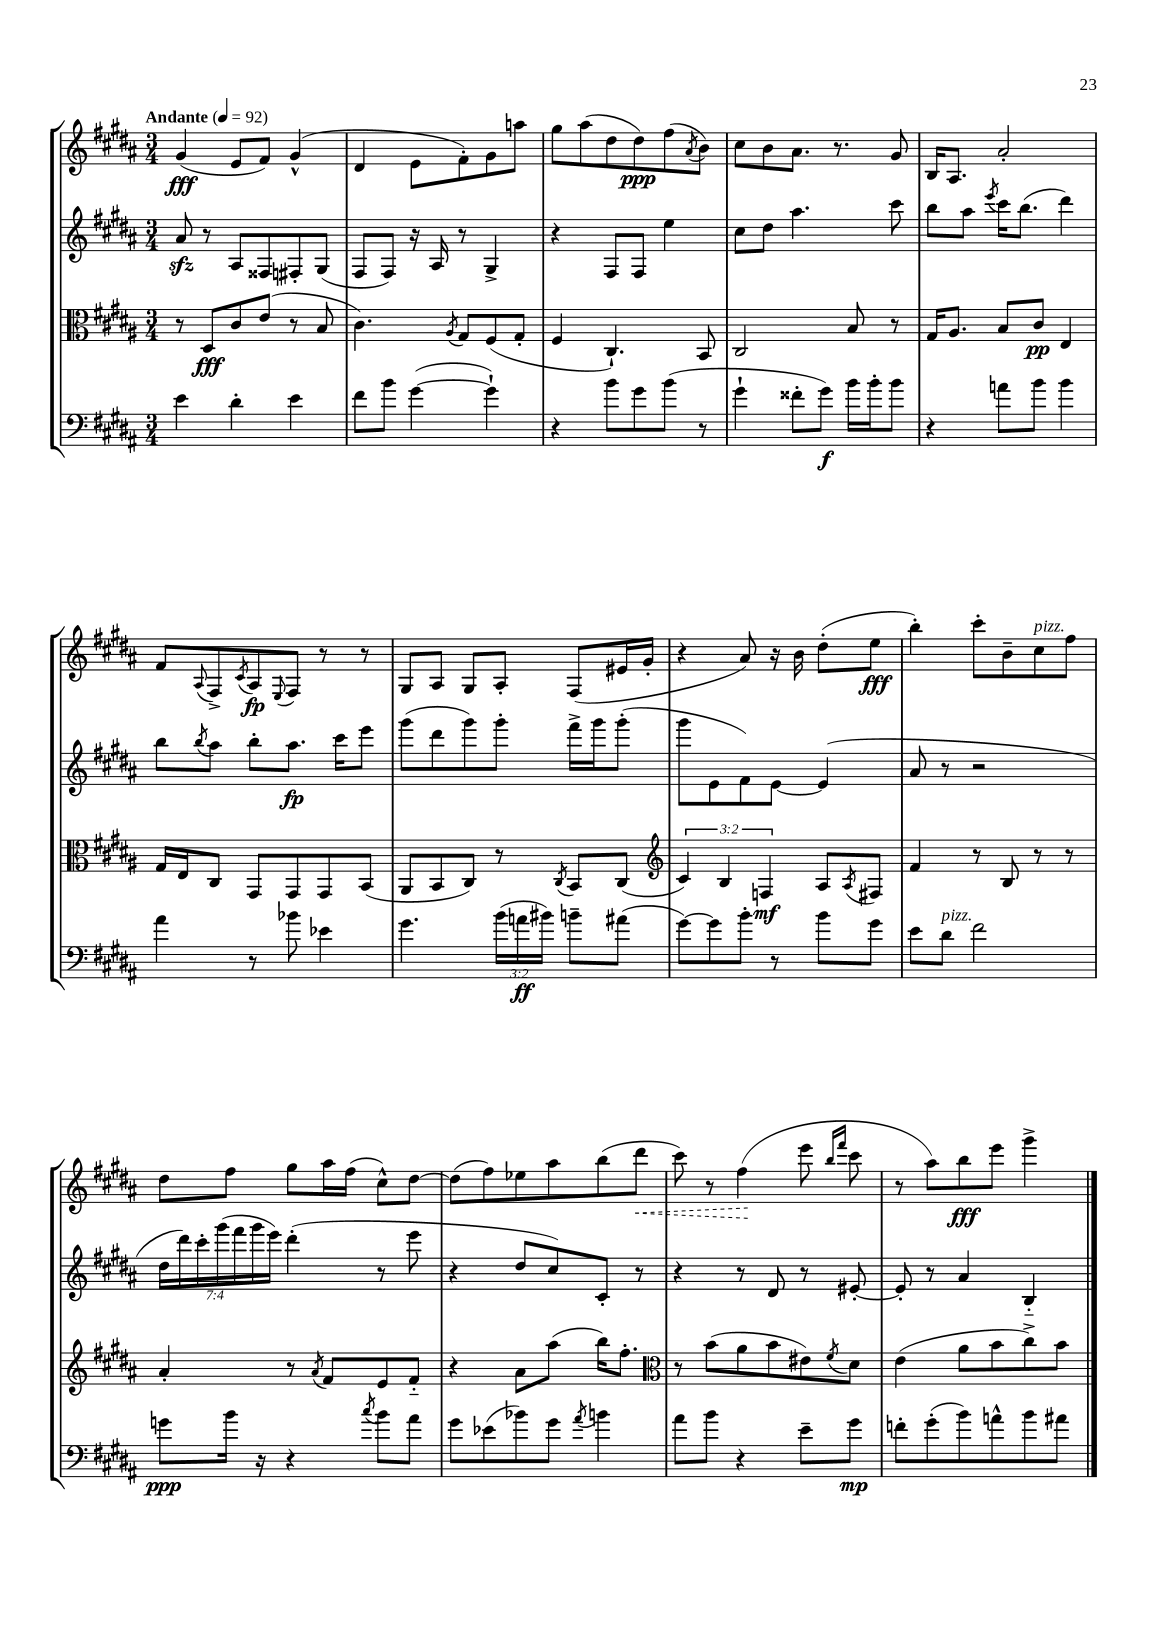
<<
\new StaffGroup <<
\new Staff = "s0" {
    \clef treble \key b \major \numericTimeSignature \time 3/4 \tempo "Andante" 4 = 92
    gis'4\fff( e'8 fis'8) gis'4-^( |
    dis'4 e'8 fis'8-.) gis'8 a''8 |
    gis''8 ais''8( dis''8 dis''8\ppp) fis''8( \acciaccatura { ais'8 } b'8) |
    cis''8 b'8 ais'8. r8. gis'8 |
    b16 ais8. ais'2-. |
    fis'8 \appoggiatura { ais8 } fis8-> \acciaccatura { cis'8 } ais8\fp \appoggiatura { e8 } fis8 r8 r8 |
    gis8 ais8 gis8 ais8-. fis8( eis'16 gis'16-. |
    r4 ais'8) r16 b'16 dis''8-.( e''8\fff |
    b''4-.) cis'''8-. b'8-- cis''8^\markup { \italic "pizz." } fis''8 |
    dis''8 fis''8 gis''8 ais''16 fis''16( cis''8-^) dis''8~ |
    dis''8( fis''8) ees''8 ais''8 b''8( \once \override Hairpin.style = #'dashed-line dis'''8\< |
    cis'''8) r8 fis''4\!( e'''8 \grace { b''16 fis'''16 } cis'''8 |
    r8 ais''8) b''8\fff e'''8 gis'''4-> \bar "|." |
}
\new Staff = "s1" {
    \clef treble \key b \major \numericTimeSignature \time 3/4 \override Staff.TupletNumber.text = #tuplet-number::calc-fraction-text
    ais'8\sfz r8 ais8 fisis8 fis8-. gis8( |
    fis8 fis8) r16 ais16 r8 gis4-> |
    r4 fis8 fis8 e''4 |
    cis''8 dis''8 ais''4. cis'''8 |
    b''8 ais''8 \acciaccatura { e'''8 } cis'''16 b''8.( dis'''4) |
    b''8 \acciaccatura { b''8 } ais''8 b''8-. ais''8.\fp cis'''16 e'''8 |
    gis'''8( dis'''8 gis'''8) gis'''8-. fis'''16-> gis'''16 gis'''8-.( |
    gis'''8 e'8 fis'8) e'8~ e'4( |
    ais'8 r8 r2 |
    \tuplet 7/4 { dis''16 dis'''16) cis'''16-. gis'''16( fis'''16 gis'''16 e'''16) } dis'''4-.( r8 e'''8 |
    r4 dis''8 cis''8) cis'8-. r8 |
    r4 r8 dis'8 r8 eis'8~-. |
    eis'8-. r8 ais'4 b4-_ \bar "|." |
}
\new Staff = "s2" {
    \clef alto \key b \major \numericTimeSignature \time 3/4 \override Staff.TupletNumber.text = #tuplet-number::calc-fraction-text
    r8 dis8\fff cis'8 e'8( r8 b8 |
    cis'4.) \acciaccatura { ais8 } gis8 fis8( gis8-. |
    fis4 cis4.-!) b,8 |
    cis2 b8 r8 |
    gis16 ais8. b8 cis'8\pp e4 |
    gis16 e16 cis8 gis,8 gis,8 gis,8 b,8( |
    ais,8 b,8 cis8) r8 \acciaccatura { cis8 } b,8 cis8( |
    \clef treble \tuplet 3/2 { cis'4) b4 f4\mf } ais8 \acciaccatura { ais8 } fis8 |
    fis'4 r8 b8 r8 r8 |
    ais'4-. r8 \acciaccatura { ais'8 } fis'8 e'8 fis'8-_ |
    r4 ais'8 ais''8( b''16) fis''8.-. |
    \clef alto r8 b'8( ais'8 b'8 eis'8) \acciaccatura { fis'8 } dis'8 |
    e'4( ais'8 b'8 cis''8->) b'8 \bar "|." |
}
\new Staff = "s3" {
    \clef bass \key b \major \numericTimeSignature \time 3/4 \override Staff.TupletNumber.text = #tuplet-number::calc-fraction-text
    e'4 dis'4-. e'4 |
    fis'8 b'8 gis'4~( gis'4-!) |
    r4 b'8 gis'8 b'8( r8 |
    gis'4-! fisis'8-. gis'8\f) b'16 b'16-. b'8 |
    r4 a'8 b'8 b'4 |
    ais'4 r8 bes'8 ees'4 |
    gis'4. \tuplet 3/2 { b'16( a'16\ff bis'16) } b'8-- ais'8( |
    gis'8~) gis'8 b'8-. r8 b'8 gis'8 |
    e'8 dis'8^\markup { \italic "pizz." } fis'2 |
    g'8\ppp b'16 r16 r4 \acciaccatura { cis''8 } b'8 ais'8 |
    gis'8 ees'8( bes'8) gis'8 \acciaccatura { ais'8 } b'4 |
    ais'8 b'8 r4 e'8-- gis'8\mp |
    f'8-. gis'8-.( b'8) a'8-^ b'8 ais'8 \bar "|." |
}
>>
>>
\layout { \context { \Score \remove "Bar_number_engraver" } }
